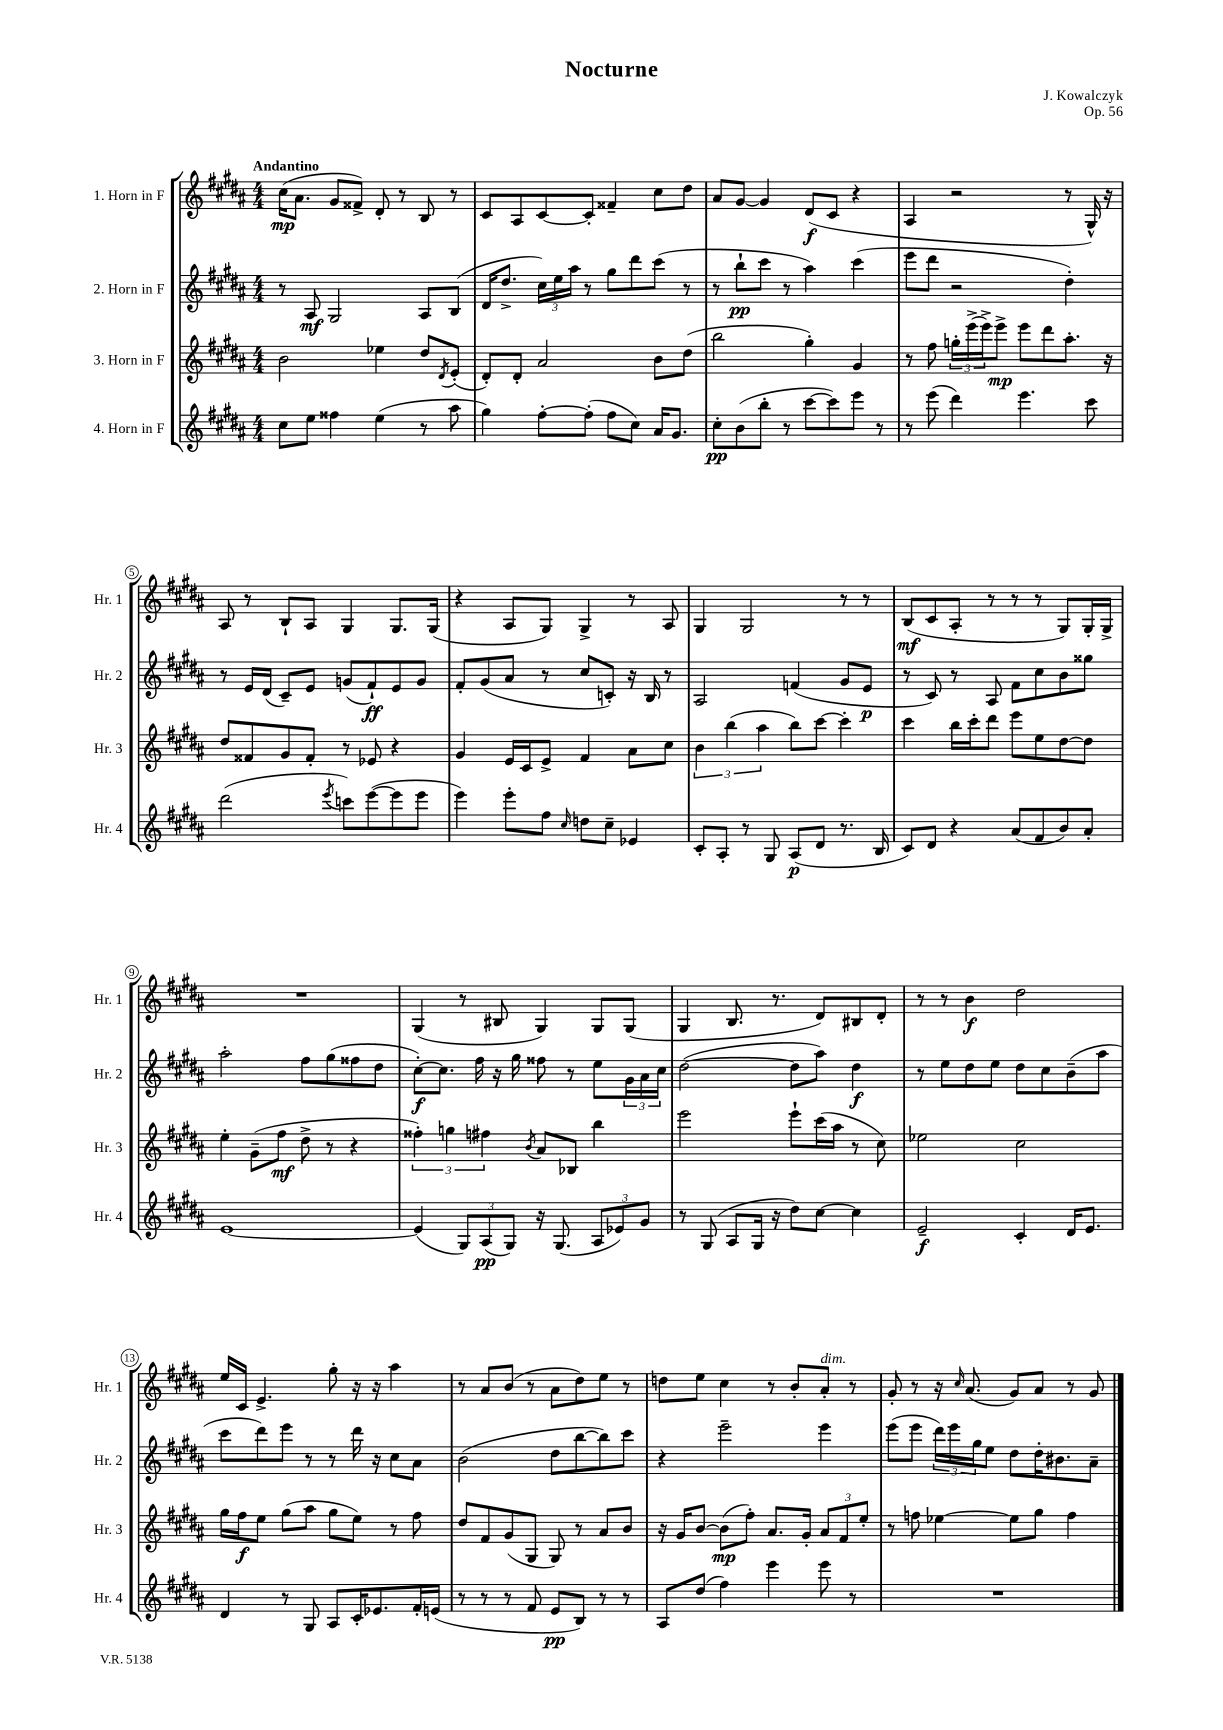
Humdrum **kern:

**kern	**kern	**kern	**kern
*staff4	*staff3	*staff2	*staff1
*clefG2	*clefG2	*clefG2	*clefG2
*k[f#c#g#d#a#]	*k[f#c#g#d#a#]	*k[f#c#g#d#a#]	*k[f#c#g#d#a#]
*M4/4	*M4/4	*M4/4	*M4/4
8cc#	2b	8r	(16cc#
.	.	.	8.a#
8ee	.	8A#	.
4ff##	.	2G#	8g#
.	.	.	8f##^)
(4ee	4ee-	.	8d#'
.	.	.	8r
8r	8dd#	8A#	8B
.	8qd#	.	.
8aa#	(8e'	(8B	8r
=	=	=	=
4gg#)	8d#')	16d#	8c#
.	.	8.dd#^	.
.	8d#'	.	8A#
[8ff#'	2a#	24cc#)	[8c#
.	.	24ee	.
.	.	24aa#	.
(8ff#']	.	8r	8c#']
8ff#	.	8gg#	4f##~
8cc#)	.	8ddd#	.
16a#	8b	(8ccc#	8cc#
8.g#	.	.	.
.	(8dd#	8r	8dd#
=	=	=	=
8cc#'	2bb	8r	8a#
(8b	.	8bb`	[8g#
8bb'	.	8ccc#	4g#]
8r	.	8r	.
[8ccc#	4gg#')	4aa#)	(8d#
8ccc#])	.	.	8c#
8eee	4g#	(4ccc#	4r
8r	.	.	.
=	=	=	=
8r	8r	8eee	4A#
(8eee	8ff#	8ddd#	.
4ddd#)	24gg'	2r	2r
.	(24eee^	.	.
.	24eee^)	.	.
.	8eee^	.	.
4.eee	8eee	.	.
.	8ddd#	.	.
.	8.aa#'	4dd#')	8r
8ccc#	.	.	16G#^^)
.	16r	.	16r
=	=	=	=
(2ddd#	8dd#	8r	8A#
.	8f##	16e	8r
.	.	(16d#	.
.	8g#	8c#~)	8B`
.	8f##'	8e	8A#
8qeee	.	.	.
8ccc)	8r	(8g	4G#
([8eee	8e-	8f#`)	.
8eee]	4r	8e	8.G#
8eee	.	8g	.
.	.	.	(16G#
=	=	=	=
4eee)	4g#	8f#'	4r
.	.	(8g#	.
8eee'	16e	8a#	8A#
.	16c#	.	.
8ff#	8e^	8r	8G#)
16qqcc#	.	.	.
8dd	4f#	8cc#	4G#^
8cc#~	.	8c')	.
4e-	8a#	16r	8r
.	.	16B	.
.	8cc#	8r	8A#
=	=	=	=
8c#'	6b	2A#	4G#
8A#'	.	.	.
.	(6bb	.	.
8r	.	.	2G#
.	6aa#	.	.
8G#	.	.	.
(8A#	8bb)	(4f	.
8d#	[8ccc#	.	.
8.r	4ccc#']	8g#	8r
.	.	8e	8r
16B	.	.	.
=	=	=	=
8c#)	4ccc#	8r	(8B
8d#	.	8c#)	8c#
4r	16bb	8r	8A#'
.	16ccc#'	.	.
.	8ddd#	8A#	8r
(8a#	8eee	8f#	8r
8f#	8ee	8cc#	8r
8b)	[8dd#	8b	8G#)
8a#'	8dd#]	8gg##	16G#'
.	.	.	16G#^
=	=	=	=
[1e	4ee'	2aa#'	1r
.	(8g#~	.	.
.	8ff#	.	.
.	8dd#^	8ff#	.
.	8r	(8gg#	.
.	4r	8ff##	.
.	.	8dd#	.
=	=	=	=
(4e]	6ff##')	[8cc#')	(4G#
.	.	8.cc#]	.
.	6gg	.	.
12G#)	.	.	8r
.	.	16ff#	.
(12A#	6ff#	.	.
.	.	16r	8B#
12G#)	.	.	.
.	.	16gg#	.
.	8qb	.	.
16r	8a#	8ff##	4G#)
(8.G#	.	.	.
.	8B-	8r	.
12A#	4bb	8ee	8G#
12e-)	.	.	.
.	.	24g#	(8G#
12g#	.	24a#	.
.	.	24cc#	.
=	=	=	=
8r	2eee	([2dd#	4G#
(8G#	.	.	.
8A#	.	.	8.B
16G#	.	.	.
16r	.	.	8.r
8dd#)	8eee`	8dd#]	.
[8cc#	(16ccc#	8aa#)	8d#)
.	16aa#	.	.
4cc#]	8r	4dd#	8B#
.	8cc#)	.	8d#'
=	=	=	=
2e~	2ee-	8r	8r
.	.	8ee	8r
.	.	8dd#	4b
.	.	8ee	.
4c#'	2cc#	8dd#	2dd#
.	.	8cc#	.
16d#	.	(8b~	.
8.e	.	.	.
.	.	8aa#	.
=	=	=	=
4d#	16gg#	8ccc#	16ee
.	16ff#	.	16c#
.	8ee	8ddd#)	4.e^
8r	(8gg#	8eee	.
8G#	8aa#	8r	.
8A#	8gg#	8r	8gg#'
16c#'	8ee)	16ddd#	16r
8.e-	.	16r	16r
.	8r	8cc#	4aa#
16f#'	8ff#	8a#	.
(16e	.	.	.
=	=	=	=
8r	8dd#	(2b	8r
8r	8f#	.	8a#
8r	(8g#	.	(8b
8f#	8G#	.	8r
8e	8G#)	8dd#	8a#
8B)	8r	[8bb	8dd#)
8r	8a#	8bb])	8ee
8r	8b	8ccc#	8r
=	=	=	=
8A#	16r	4r	8dd
.	16g#	.	.
(8dd#	[8b	.	8ee
4ff#)	(8b]	2eee~	4cc#
.	8ff#')	.	.
4eee	8.a#	.	8r
.	.	.	8b'
.	16g#'	.	.
8eee	12a#	4eee	8a#'
.	12f#	.	.
8r	.	.	8r
.	12ee'	.	.
=	=	=	=
1r	8r	(8eee	8g#'
.	8ff	8eee	8r
.	[4ee-	24ddd#)	16r
.	.	24eee	.
.	.	.	16qqcc#
.	.	.	(8.a#
.	.	24gg#	.
.	.	8ee	.
.	8ee-]	8dd#	8g#)
.	8gg#	16dd#'	8a#
.	.	8.b#	.
.	4ff	.	8r
.	.	8a#~	8g#
==	==	==	==
*-	*-	*-	*-
